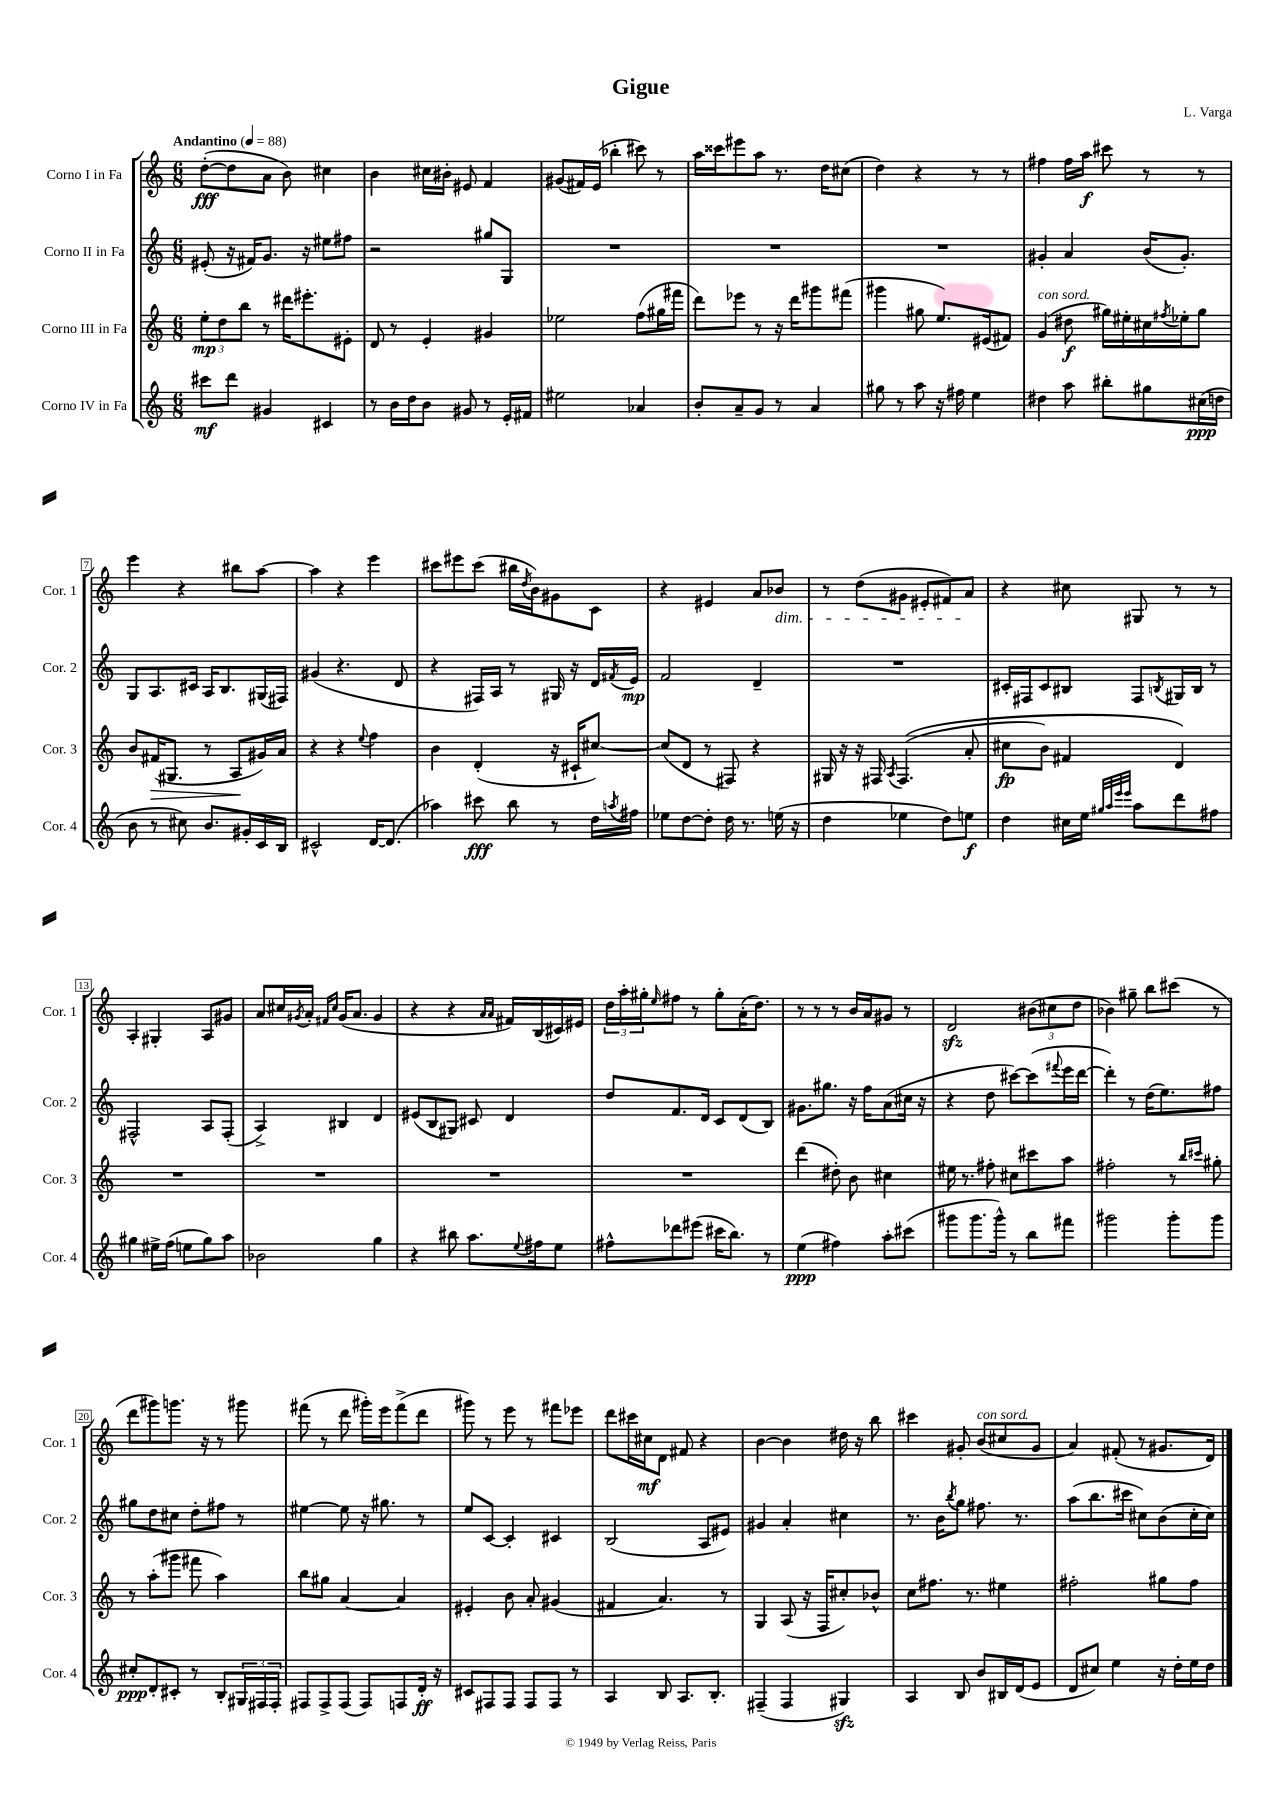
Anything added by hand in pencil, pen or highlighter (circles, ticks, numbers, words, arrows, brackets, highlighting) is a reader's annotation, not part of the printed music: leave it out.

**kern	**kern	**kern	**kern
*staff4	*staff3	*staff2	*staff1
*clefG2	*clefG2	*clefG2	*clefG2
*k[]	*k[]	*k[]	*k[]
*M6/8	*M6/8	*M6/8	*M6/8
*MM88	*MM88	*MM88	*MM88
8ccc#\L	12ee'\L	(8e#'/	([8dd'\L
.	12dd\	.	.
8ddd\J	.	16r	8dd\]
.	12bb\J	.	.
.	.	16f#/LK)	.
4g#/	8r	8.g/J	8a\J
.	16ddd#\LK	.	8b\)
.	8.eee#'\	16r	.
4c#/	.	8ee#\L	4cc#\
.	8e#'\J	8ff#\J	.
=	=	=	=
8r	8d/	2r	4b\
16b\LL	8r	.	.
16dd\J	.	.	.
8b\J	4e'/	.	16cc#\LL
.	.	.	16b#'\JJ
8g#/	.	.	8e#/
8r	4g#/	8gg#/L	4f/
16e'/LL	.	8G/J	.
16f#/JJ	.	.	.
=	=	=	=
2ee#\	2ee-\	2.r	(8g#/L
.	.	.	16f#/L)
.	.	.	(16e/JJ
.	.	.	4bb-'\
4a-/	(8ff\L	.	8ccc#\)
.	16gg#\L	.	8r
.	16fff#\JJ	.	.
=	=	=	=
8b'/L	8ddd\L)	2.r	16aa\LL
.	.	.	16ccc##\J
8a~/	8eee-\J	.	8eee#\
8g/J	8r	.	8aa\J
8r	16r	.	8.r
.	16ddd\LK	.	.
4a/	8ggg#\	.	.
.	.	.	16dd\LK
.	(8fff#\J	.	(8cc#\J
=	=	=	=
8gg#\	4ggg#\	2.r	4dd\)
8r	.	.	.
8aa\	8gg#\	.	4r
16r	8.ee/L)	.	.
16ff#\	.	.	.
4ee\	.	.	8r
.	(16e#/k	.	.
.	8f#/J)	.	8r
=	=	=	=
4dd#\	(4g/	4g#'/	4ff#\
8aa\	8dd#\	4a/	16ff#\LL
.	.	.	16aa\JJ
8bb#'\L	16gg#\LL)	.	8ccc#\
.	16ee#'\	.	.
8gg#\	16cc#\	(16b/LK	8r
.	8qff#/	.	.
.	16ee-'\J	8.g#'/J)	.
(16cc#\L	8gg#\J	.	8r
16dd\JJ	.	.	.
=	=	=	=
8b\	8b/L	8G/L	4eee\
8r	(16f#/K	8.A/	.
.	8.G#/J	.	.
8cc#\)	.	.	4r
.	.	16c#/Jk	.
8.b/L	8r	16A/LK	.
.	.	8.B/	.
.	8A/L	.	8bb#\L
16g#'/L	.	.	.
16c/	16g#/L)	(16G#/L	[8aa\J
16B/JJ	16a/JJ	16F#/JJ)	.
=	=	=	=
2c#^^/	4r	(4g#/	4aa\]
.	4r	4.r	4r
.	8qqee/	.	.
[16d/LK	4ff\	.	4eee\
(8.d/]J	.	.	.
.	.	8d/	.
=	=	=	=
4aa-\)	4b\	4r	8ccc#\L
.	.	.	8eee#\
8ccc#\	(4d'/	16F#/LL)	(8ccc#\J
.	.	16A/JJ	.
8bb\	.	8r	16bb#\LL
.	.	.	8qdd/
.	.	.	16b\J)
8r	16r	16G#/	8g#\
.	16c#`/LK	16r	.
16dd\LL	[8cc#/J)	16d/LL	8c\J
8qaa/	.	8qf#/	.
16ff#\JJ	.	16e/JJ	.
=	=	=	=
8ee-\L	(8cc#/]L	2f/	4r
[8dd\	8d/J	.	.
8dd'\]J	8r	.	4e#/
16dd\	8F#/)	.	.
8.r	.	.	.
.	4r	4d~/	8a/L
(16ee\	.	.	8b-/J
16r	.	.	.
=	=	=	=
4dd\	16G#/	2.r	8r
.	16r	.	.
.	16r	.	(8dd\L
.	16F#/	.	.
.	8qA/	.	.
4ee-\	&((4.F#/	.	8g#\J
.	.	.	8e#'/L
8dd\L)	.	.	8f#/)
8ee\J	8a'/	.	8a/J
=	=	=	=
4dd\	8cc#\L	16c#'/LL	4r
.	.	16F#/J	.
.	8b\J)	8c#/	.
16cc#\LL	4f#/	8B#/J	8cc#\
16ee\JJ	.	.	.
32qqgg#/LLL	.	.	.
32qqaa/	.	.	.
32qqeee/	.	.	.
32qqeee/JJJ	.	.	.
8aa\L	.	8F#/L	8G#/
.	.	8qB/	.
8ddd\	4d/&)	16G#/L	8r
.	.	16B/JJ	.
8ff#\J	.	8r	8r
=	=	=	=
4gg#\	2.r	2F#^^/	4A'/
16ee#^\LL	.	.	4G#'/
(16ff\JJ	.	.	.
8ee\L	.	.	.
8gg#\)	.	8A/L	8A/L
8aa\J	.	(8F#'/J	8g#/J
=	=	=	=
2b-\	2.r	4A^/)	8a/L
.	.	.	16cc#/L
.	.	.	8qg#/
.	.	.	16a'/JJ
.	.	.	16qqf#/LL
.	.	.	16qqcc#/JJ
.	.	4B#/	(16g#/LK
.	.	.	8.a/J
4gg\	.	4d/	4g#/
=	=	=	=
4r	2.r	(8e#/L	4r
.	.	8B/	.
8bb#\	.	8G#/J)	4r
8.aa\L	.	8c#/	.
.	.	.	16qqa/LL
.	.	.	16qqa/JJ
.	.	4d/	16f#/LL)
8qqee/	.	.	.
16ff#\k	.	.	(16B/
8ee\J	.	.	16c#/)
.	.	.	16e#/JJ
=	=	=	=
8ff#^^\L	2.r	8dd/L	24dd\LL
.	.	.	24aa'\
.	.	.	24gg#'\J
.	.	.	16qqee/
8ddd-\	.	8.f/	8ff#\J
(8eee#\J	.	.	8r
.	.	16d/Jk	.
16ccc#\LK	.	8c/L	8gg#'\L
8.bb\J)	.	.	.
.	.	(8d/	(16a'\K
.	.	.	8.dd\J)
8r	.	8B/J)	.
=	=	=	=
(4ee\	(4ddd\	8.g#\L	8r
.	.	.	8r
.	.	8.gg#\J	.
4ff#\)	8dd#'\)	.	8r
.	8b\	16r	16b/LL
.	.	16ff\LK	16a/J
8aa'\L	4cc#\	(8a\	8g#/J
(8ccc#\J	.	16cc#\Jk	8r
.	.	16r	.
=	=	=	=
8ggg#\L	16ee#\	4r	2d/
.	8.r	.	.
8.ggg#\	.	.	.
.	8ff#'\	8dd\	.
16ggg#^^\Jk)	.	.	.
8r	8cc#\L	[8ccc#\L)	.
8bb\L	8ccc#\	(8ccc#\]	(12b#\L
.	.	.	12cc#\
.	.	8qqfff#/	.
8fff#\J	8aa\J	16eee\L	.
.	.	.	12dd\J
.	.	[16ddd\JJ	.
=	=	=	=
2ggg#\	2ff#'\	4ddd'\])	4b-\)
.	.	8r	8gg#~\
.	.	(16dd\LK	8bb\L
.	.	8.ee\)	.
8ggg#'\L	8r	.	(8ccc#\J
.	16qqbb/LL	.	.
.	16qqccc#/JJ	.	.
8ggg#\J	8gg#'\	8ff#\J	8r
=	=	=	=
8cc#'/L	8r	8gg#\L	8ddd\L
8d'/	(8aa'\L	8dd\	8ggg#\)
8c#'/J	8ggg#\J	8cc#\J	8.ggg\J
8r	8fff#\	8dd'\L	.
.	.	.	16r
8B'/L	4aa\)	8ff#\J	8r
24G#/L	.	8r	8ggg#\
24F#/	.	.	.
24F#'/JJ	.	.	.
=	=	=	=
8F#/L	8bb\L	[4ee#\	(8fff#\
8F#^/	8gg#\J	.	8r
(8F#/J	[4a/	8ee#\]	8ddd\
8F#/L)	.	16r	16ggg#'\LL)
.	.	8.gg#\	16eee\J
8F/	4a/]	.	(8fff#^\
16d'/Jk	.	8r	8ddd\J
16r	.	.	.
=	=	=	=
8c#/L	4e#'/	8ee/L	8ggg#\)
8F#/	.	[8c/J	8r
8F#/J	8b\	4c'/]	8eee\
8F#/L	8a'/	.	8r
8F#/J	(4g#/	4c#/	8fff#\L
8r	.	.	8eee-\J
=	=	=	=
4A/	4f#/	(2B/	8ddd\L
.	.	.	16ccc#\L
.	.	.	16cc#\J
8B/	4.a/)	.	8d\J
8.A/L	.	.	8f#/
.	.	8A/L	4r
8.B'/J	.	.	.
.	8r	8e#/J)	.
=	=	=	=
(4F#~/	4G/	4g#/	[4b\
4F#/	(8A/	4a'/	4b\]
.	16r	.	.
.	16F/LK	.	.
4G#/)	8cc#'/)	4cc#\	16dd#\
.	.	.	16r
.	8b-^^/J	.	8bb\
=	=	=	=
4A/	8cc\L	8.r	4ccc#\
.	8.ff#\J	.	.
.	.	16b\LK	.
.	.	8qbb/	.
8B/	.	8gg\J	8g#'/
.	8.r	.	.
8b/L	.	8.ff#\	(8b/L
16B#/L	4ee#\	.	8cc#/
(16d/J	.	8.r	.
8e/J	.	.	8g#/J
=	=	=	=
8d/L	2ff#'\	(8aa\L	4a/)
8cc#/J)	.	8.bb\	.
4ee\	.	.	(8f#'/
.	.	16ccc#\Jk	.
.	.	8cc#\L)	8r
16r	8gg#\L	(8b\	8.g#/L
16dd'\LL	.	.	.
16ee\	8ff#\J	16cc#'\L	.
16dd\JJ	.	16cc#\JJ)	16d/Jk)
==	==	==	==
*-	*-	*-	*-
